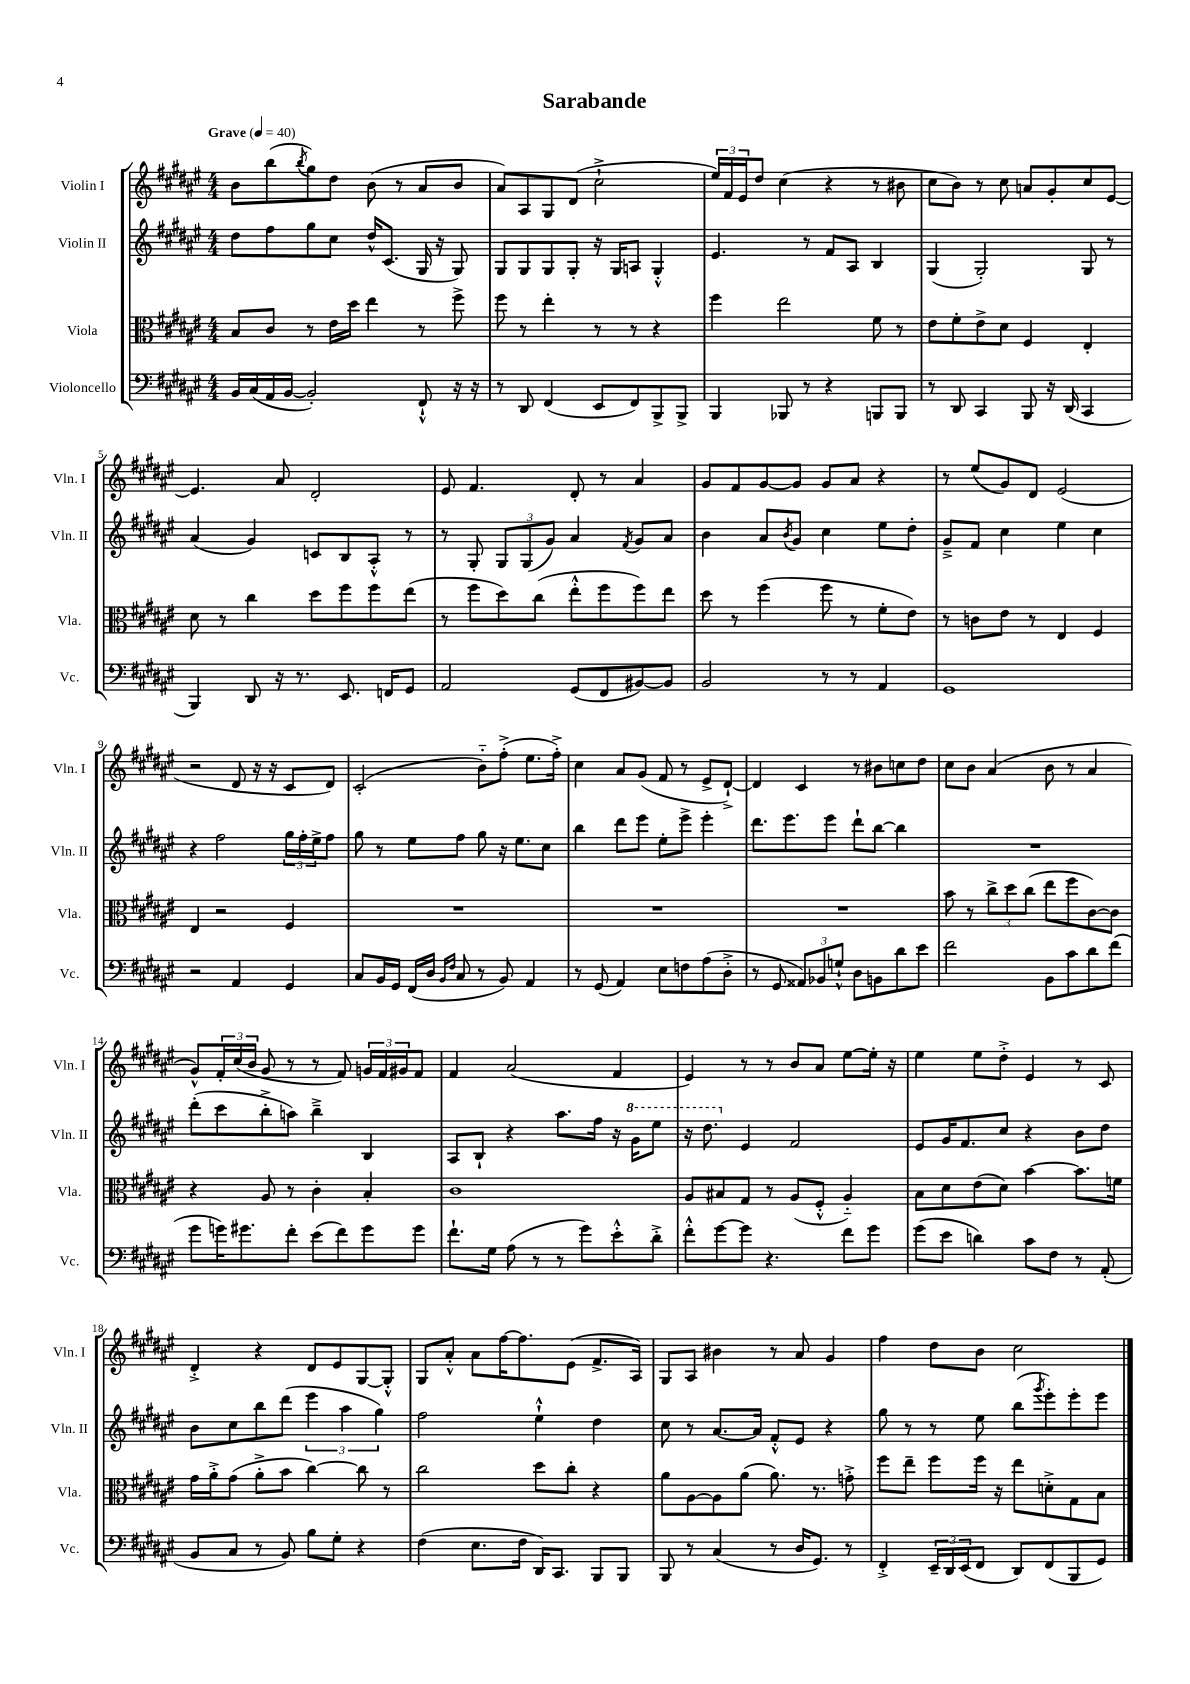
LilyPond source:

\header { title = "Sarabande" }
<<
\new StaffGroup <<
\new Staff = "s0" \with { instrumentName = "Violin I" shortInstrumentName = "Vln. I" } {
    \clef treble \key fis \major \numericTimeSignature \time 4/4 \tempo "Grave" 4 = 40
    b'8 b''8( \acciaccatura { b''8 } gis''8) dis''8 b'8( r8 ais'8 b'8 |
    ais'8) ais8 gis8 dis'8( cis''2-!-> |
    \tuplet 3/2 { eis''16) fis'16 eis'16 } dis''8 cis''4( r4 r8 bis'8 |
    cis''8 b'8) r8 cis''8 a'8 gis'8-. cis''8 eis'8~ |
    eis'4. ais'8 dis'2-. |
    eis'8 fis'4. dis'8-. r8 ais'4 |
    gis'8 fis'8 gis'8~ gis'8 gis'8 ais'8 r4 |
    r8 eis''8( gis'8) dis'8 eis'2( |
    r2 dis'8 r16 r16 cis'8 dis'8) |
    cis'2-.( b'8-_) fis''8-.->( eis''8. fis''16-.->) |
    cis''4 ais'8 gis'8( fis'8 r8 eis'8-> dis'8~-!->) |
    dis'4 cis'4 r8 bis'8 c''8 dis''8 |
    cis''8 b'8 ais'4( b'8 r8 ais'4 |
    gis'8-^) \tuplet 3/2 { fis'16-. cis''16( b'16 } gis'8 r8 r8 fis'8) \tuplet 3/2 { g'16 fis'16 gis'16 } fis'8 |
    fis'4 ais'2( fis'4 |
    eis'4) r8 r8 b'8 ais'8 eis''8~ eis''16-. r16 |
    eis''4 eis''8 dis''8-.-> eis'4 r8 cis'8 |
    dis'4-.-> r4 dis'8 eis'8 gis8~ gis8-.-^ |
    gis8 ais'8-.-^ ais'8 fis''16~ fis''8. eis'8( fis'8.-> ais16) |
    gis8 ais8 bis'4 r8 ais'8 gis'4 |
    fis''4 dis''8 b'8 cis''2 \bar "|." |
}
\new Staff = "s1" \with { instrumentName = "Violin II" shortInstrumentName = "Vln. II" } {
    \clef treble \key fis \major \numericTimeSignature \time 4/4
    dis''8 fis''8 gis''8 cis''8 dis''16-^ cis'8.( gis16 r16 gis8) |
    gis8 gis8 gis8 gis8-. r16 gis16 a8 gis4-.-^ |
    eis'4. r8 fis'8 ais8 b4 |
    gis4( gis2-.) gis8 r8 |
    ais'4( gis'4) c'8 b8 ais8-.-^ r8 |
    r8 gis8-. \tuplet 3/2 { gis8 gis8( gis'8) } ais'4 \acciaccatura { fis'8 } gis'8 ais'8 |
    b'4 ais'8 \acciaccatura { b'8 } gis'8 cis''4 eis''8 dis''8-. |
    gis'8---> fis'8 cis''4 eis''4 cis''4 |
    r4 fis''2 \tuplet 3/2 { gis''16 fis''16-. eis''16-> } fis''8 |
    gis''8 r8 eis''8 fis''8 gis''8 r16 eis''8. cis''8 |
    b''4 dis'''8 eis'''8 eis''8-. eis'''8-> eis'''4-. |
    dis'''8. eis'''8. eis'''8 dis'''8-! b''8~ b''4 |
    R1 |
    dis'''8-.( cis'''8 b''8-.-> a''8) b''4---> b4 |
    ais8 b8-! r4 ais''8. fis''16 r16 \ottava #1 gis''16 eis'''8 |
    r16 dis'''8. \ottava #0 eis'4 fis'2 |
    eis'8 gis'16 fis'8. cis''8 r4 b'8 dis''8 |
    b'8 cis''8 b''8 dis'''8( \tuplet 3/2 { eis'''4 ais''4 gis''4) } |
    fis''2 eis''4-!-^ dis''4 |
    cis''8 r8 ais'8.~ ais'16 fis'8-.-^ eis'8 r4 |
    gis''8 r8 r8 eis''8 b''8( \acciaccatura { gis'''8 } eis'''8-.) eis'''8-. eis'''8 \bar "|." |
}
\new Staff = "s2" \with { instrumentName = "Viola" shortInstrumentName = "Vla." } {
    \clef alto \key fis \major \numericTimeSignature \time 4/4
    b8 cis'8 r8 eis'16 dis''16 eis''4 r8 fis''8-> |
    fis''8 r8 eis''4-. r8 r8 r4 |
    fis''4 eis''2 fis'8 r8 |
    eis'8 fis'8-. eis'8-> dis'8 fis4 eis4-. |
    dis'8 r8 cis''4 dis''8 fis''8 fis''8 eis''8( |
    r8 fis''8 dis''8) cis''8( eis''8-.-^ fis''8 fis''8) eis''8 |
    dis''8 r8 fis''4( fis''8 r8 fis'8-. eis'8) |
    r8 c'8 eis'8 r8 eis4 fis4 |
    eis4 r2 fis4 |
    R1 |
    R1 |
    R1 |
    b'8 r8 \tuplet 3/2 { cis''8-> dis''8 cis''8( } eis''8 fis''8 cis'8~) cis'8 |
    r4 ais8 r8 cis'4-. b4-. |
    cis'1 |
    ais8 bis8 gis8 r8 ais8( fis8-.-^ ais4-_) |
    b8 dis'8 eis'8( dis'8) b'4~ b'8. f'16 |
    gis'16 ais'16-.-> gis'8( ais'8-.-> b'8 cis''4~) cis''8 r8 |
    cis''2 dis''8 cis''8-. r4 |
    ais'8 ais8~ ais8 ais'8( ais'8.) r8. g'8-.-> |
    fis''8 eis''8-- fis''8 fis''16 r16 eis''8 d'8-.-> gis8 b8 \bar "|." |
}
\new Staff = "s3" \with { instrumentName = "Violoncello" shortInstrumentName = "Vc." } {
    \clef bass \key fis \major \numericTimeSignature \time 4/4
    b,16 cis16( ais,16 b,16~ b,2-.) fis,8-!-^ r16 r16 |
    r8 dis,8 fis,4( eis,8 fis,8) b,,8-> b,,8-> |
    b,,4 bes,,8 r8 r4 b,,8 b,,8 |
    r8 dis,8 cis,4 b,,8 r16 dis,16( cis,4 |
    b,,4) dis,8 r16 r8. eis,8. f,16 gis,8 |
    ais,2 gis,8( fis,8 bis,8~) bis,8 |
    b,2 r8 r8 ais,4 |
    gis,1 |
    r2 ais,4 gis,4 |
    cis8 b,16 gis,16 fis,16( dis16 \grace { b,16 fis16 } cis8 r8 b,8) ais,4 |
    r8 gis,8( ais,4) eis8 f8 ais8( dis8-.-> |
    r8 gis,8 \tuplet 3/2 { aisis,8) bes,8 g8-!-^ } dis8 b,8 dis'8 eis'8 |
    fis'2 b,8 cis'8 dis'8 fis'8( |
    gis'8 g'16) gis'8. fis'8-. eis'8( fis'8) gis'8 gis'8 |
    fis'8.-! gis16 ais8( r8 r8 gis'8) eis'8-.-^ dis'8-.-> |
    fis'8-.-^ gis'8~ gis'8 r4. fis'8 gis'8 |
    gis'8( eis'8 d'4) cis'8 fis8 r8 ais,8-.( |
    b,8 cis8 r8 b,8) b8 gis8-. r4 |
    fis4( eis8. fis16 dis,16) cis,8. b,,8 b,,8 |
    b,,8 r8 cis4( r8 dis16 gis,8.) r8 |
    fis,4-.-> \tuplet 3/2 { eis,16-- dis,16 eis,16( } fis,8 dis,8) fis,8( b,,8 gis,8) \bar "|." |
}
>>
>>
